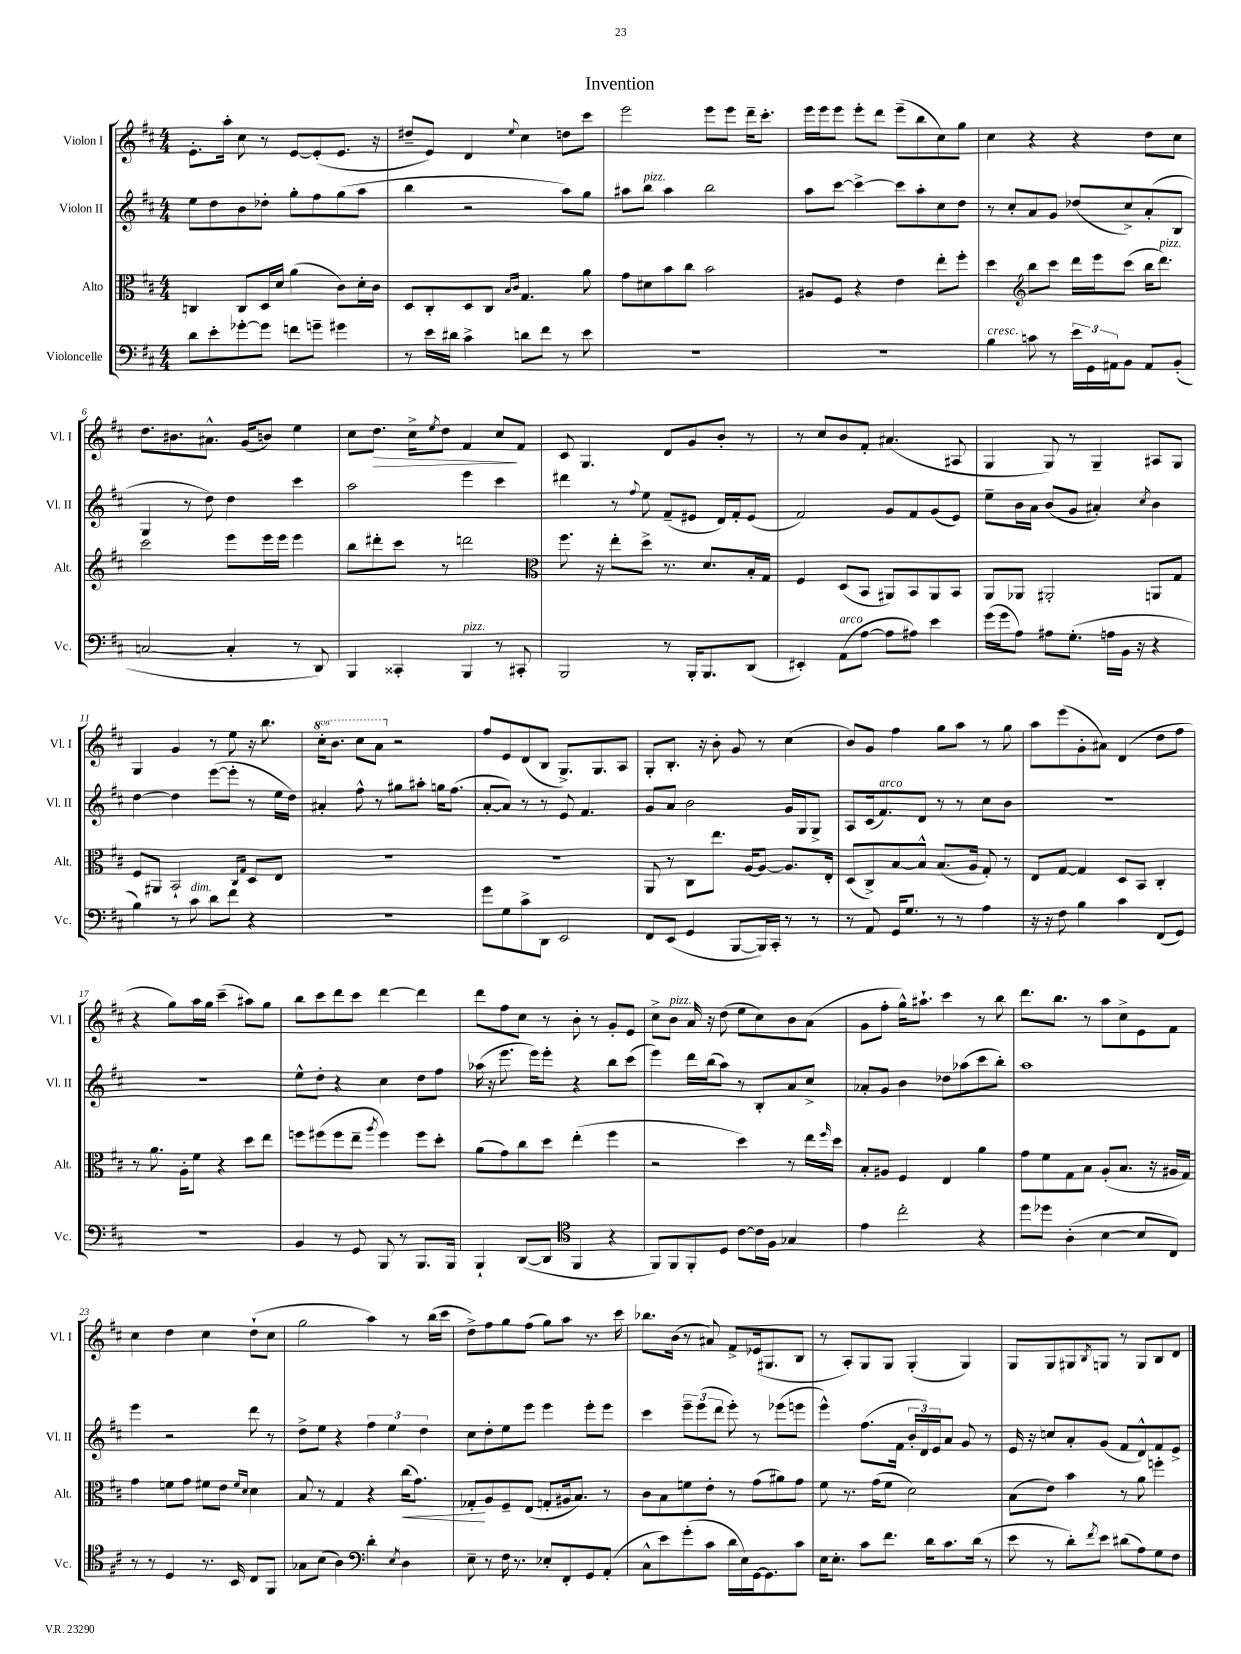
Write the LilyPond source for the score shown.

\header { title = "Invention" }
<<
\new StaffGroup <<
\new Staff = "s0" \with { instrumentName = "Violon I" shortInstrumentName = "Vl. I" } {
    \clef treble \key d \major \numericTimeSignature \time 4/4 \set Staff.ottavationMarkups = #ottavation-simple-ordinals
    e'8.-. a''16-. cis''8 r8 e'8~ e'8-.( e'8. r16 |
    dis''8-- e'8) d'4 \appoggiatura { e''8 } cis''4 d''8 cis'''8 |
    e'''2 e'''8 e'''8 d'''16-- cis'''8.-. |
    e'''16 e'''16 e'''8 e'''8-. d'''8 e'''8--( b''8 cis''8) g''8 |
    cis''4 r4 r4 d''8 cis''8 |
    d''8. bis'8. ais'8.-^ g'16( b'8) e''4 |
    cis''8 d''8.\> cis''16-> \acciaccatura { e''8 } d''8 fis'4 cis''8\! fis'8 |
    cis'8 g4. d'8 g'8 b'8-. r8 |
    r8 cis''8 b'8 fis'8-. ais'4.( ais8 |
    g4 g8) r8 g4-- ais8 g8 |
    g4 g'4 r8 e''8 r16 b''8. |
    \ottava #1 cis'''16-. b''8. cis'''8 a''8 \ottava #0 r2 |
    fis''8 e'8 d'8( b8 g8.->) g8. a8 |
    g8-. b8.-. r16 b'8-. g'8 r8 cis''4( |
    b'8) g'8 fis''4 g''8 a''8 r8 g''8 |
    a''8 e'''8( g'8-. ais'8) d'4( d''8 fis''8 |
    r4 g''8) a''16 g''16 cis'''4--( ais''8) g''8 |
    b''8 cis'''8 d'''8 cis'''8 d'''4~ d'''4 |
    d'''8 fis''8 cis''8 r8 b'8-. r8 g'8-. e'8 |
    cis''8-> b'8^\markup { \italic "pizz." } a'16 r16 d''8( e''8 cis''8) b'8 a'8( |
    g'8 fis''8-. g''16-^) ais''8.-! cis'''4 r8 b''8 |
    d'''8. b''8. r8 a''8 cis''8-> e'8 fis'8 |
    cis''4 d''4 cis''4 d''8-!( cis''8 |
    g''2 a''4) r8 b''16( cis'''16 |
    d''8->) fis''8 g''8 fis''8( g''8) a''8 r8. cis'''16 |
    bes''8. b'16( r8 ais'8) fis'8-> ees'16( gis8. b8 |
    r8 a8-.) g8 g8 g4-.( g4) |
    g8 g8 gis8 \acciaccatura { b8 } g8 r8 g8 b8 d'8 \bar "|." |
}
\new Staff = "s1" \with { instrumentName = "Violon II" shortInstrumentName = "Vl. II" } {
    \clef treble \key d \major \numericTimeSignature \time 4/4
    e''8 d''8 b'8 des''8-. g''8-. fis''8 g''8( a''8 |
    b''4 r2 a''8) g''8 |
    ais''8 b''8^\markup { \italic "pizz." } ais''4 b''2 |
    a''8 cis'''8~ cis'''4~-> cis'''8 a''8-. cis''8 d''8 |
    r8 cis''8-. a'8 g'8 des''8( cis''8->) a'8-.( b8 |
    g4 r8 d''8) d''4 cis'''4 |
    a''2 e'''4 cis'''4 |
    dis'''4 r8 \appoggiatura { fis''8 } e''8 fis'8--( eis'8 d'16) fis'16-. eis'8( |
    fis'2) g'8 fis'8 g'8( e'8) |
    e''8-- b'16 a'16 b'8( g'8 ais'4-.) \acciaccatura { cis''8 } b'4 |
    d''4~ d''4 e'''8~( e'''8-. r8 e''16 d''16) |
    ais'4-. fis''8-^ r8 gis''8 ais''8-. g''16 fis''8.( |
    a'8~-. a'8) r8 r8 e'8 fis'4. |
    g'8 a'8 b'2 g'16 g16 g8-> |
    a8 cis'16( fis'8.^\markup { \italic "arco" }) d'8 r8 r8 cis''8 b'8 |
    R1 |
    R1 |
    e''8-^ d''8-. r4 cis''4 d''8 fis''8 |
    aes''16( r16 e'''8. e'''16) e'''8-. r4 b''8 cis'''8( |
    e'''4) d'''16 b''16( a''8) r8 b8-. a'8 cis''8-> |
    aes'8-. g'8 b'4 des''8 aes''8( cis'''8 b''8-.) |
    a''1 |
    e'''4 r2 d'''8 r8 |
    d''8-> e''8 r4 \tuplet 3/2 { fis''4 e''4 d''4 } |
    cis''8 d''8-. e''8 e'''8 e'''4 e'''8-. e'''8 |
    cis'''4 \tuplet 3/2 { e'''8-- e'''8( d'''8 } e'''8-.) r8 ees'''8( e'''8 |
    e'''4-^) fis''8.( fis'16 \tuplet 3/2 { b'16-. d'16) e'16 } a'8 g'8 r8 |
    e'16 r16 c''8 a'8-. g'8( fis'8 d'8-^) fis'8 e'8-> \bar "|." |
}
\new Staff = "s2" \with { instrumentName = "Alto" shortInstrumentName = "Alt." } {
    \clef alto \key d \major \numericTimeSignature \time 4/4
    c4 c8 d16 d'16 a'4( cis'8) d'16-. cis'16 |
    d8 cis8-. d8 cis8 \grace { b16 cis'16 } g4. a'8 |
    g'8 dis'8 b'8 cis''8 b'2 |
    ais8 fis8 r4 e'4 e''8-. fis''8-. |
    d''4 \clef treble b''8 cis'''8 d'''16 e'''16 cis'''8( b''16 d'''8.^\markup { \italic "pizz." }) |
    cis'''2 e'''8 e'''16 e'''16 e'''4 |
    b''8 dis'''8-. cis'''8 r8 d'''2 |
    \clef alto fis''8. r16 e''8-. d''8-> r8. d'8. b16-. g16 |
    fis4 d8( b,8 ais,8) b,8 ais,8 b,8 |
    a,8 aes,8 ais,2-. a,8 g8 |
    fis8 ais,8 b,2-! \grace { cis16 g16 } d8 e8 |
    R1 |
    R1 |
    a,8 r8 cis8 e''8. a16~ a8~ a8. e16-. |
    d8( cis8->) b8~ b8-^ b8.( a16 g8-.) r8 |
    e8 g8~ g4 d8 b,8 cis4-. |
    r8 a'8. a16-. fis'8 r4 d''8 e''8 |
    f''8 fis''8( fis''8 e''8-- \acciaccatura { a''8 } fis''4) fis''8 d''8-. |
    a'8( g'8) cis''8 d''8 e''4-.( fis''4 |
    r2 d''4) r8 e''16 \grace { fis''16 } d''16 |
    b8-. ais8 fis4 e4 a'4 |
    g'8 fis'8 g8 b8 a8-.( b8. r16 ais16 g16) |
    g'4 f'8 g'8 fis'8 e'8 \grace { fis'16 d'16 } d'4 |
    b8 r8 g4 r4 cis''16\<( g'8.) |
    ges8-.\! a8 fis8-- e8( g8-. ais16 b8.) r8 |
    cis'8 b8 f'8 e'8-. r8 g'8( ais'8) g'8 |
    fis'8 r8. g'16( fis'8 d'2) |
    b8( e'8) b'4 r8 a'8 f''4-. \bar "|." |
}
\new Staff = "s3" \with { instrumentName = "Violoncelle" shortInstrumentName = "Vc." } {
    \clef bass \key d \major \numericTimeSignature \time 4/4
    d'8 e'8-. ges'8~-. ges'8 f'8 g'8-- gis'4 |
    r8 e'16 dis'16 cis'4-> d'8 fis'8 r8 e'8 |
    R1 |
    R1 |
    b4^\markup { \italic "cresc." } c'8 r8 \tuplet 3/2 { e'16 g,16 ais,16 } b,8 ais,8 b,8-.( |
    c2~ c4-. r8 d,8) |
    b,,4 cisis,4-. b,,4^\markup { \italic "pizz." } r8 cis,8-. |
    b,,2 r8 b,,16-. b,,8. d,8( |
    eis,4-.) a,8^\markup { \italic "arco" }( a8~ a8 ais8) e'4 |
    g'16( g'16 a8) ais8 g8.-.( a16 b,16 r16 r4 |
    b4) r8 cis'8^\markup { \italic "dim." } d'8 fis'8 r4 |
    R1 |
    g'8 g8 cis'8-> d,8 e,2 |
    fis,8 e,8( g,4 b,,8~ b,,16) cis,16-. r8 r8 |
    r8 a,8 g,16 g8. r8 r8 a4 |
    r16 r16 fis8 b4 cis'4 fis,8( g,8) |
    R1 |
    b,4 r8 g,8 b,,8 r8 b,,8. b,,16 |
    b,,4-! d,8~( d,8 \clef tenor fis,4 r4 |
    fis,8) fis,8 fis,8-. d8 cis'8~ cis'16 fis16 ges4 |
    e'4 cis''2-. r4 |
    d''8 des''8 a4-.( b4~ b8 cis8) |
    r8 r8 d4 r8. b,16 cis8 fis,8 |
    ges8 b8( a4) \clef bass d'4-. \acciaccatura { e8 } d4 |
    e8-- r8 fis16 r8. ees8-. fis,8-. g,8 a,8-.( |
    cis8-^ e'8) g'8-.( cis'8 d'16 e16) g,16~ g,8. cis'8 |
    e16 e8.-. cis'8 fis'8. d'16 cis'8. d'16( r8 |
    e'8 r8 d'8-.) \acciaccatura { fis'8 } e'8 dis'8( a8) g8 fis8 \bar "|." |
}
>>
>>
